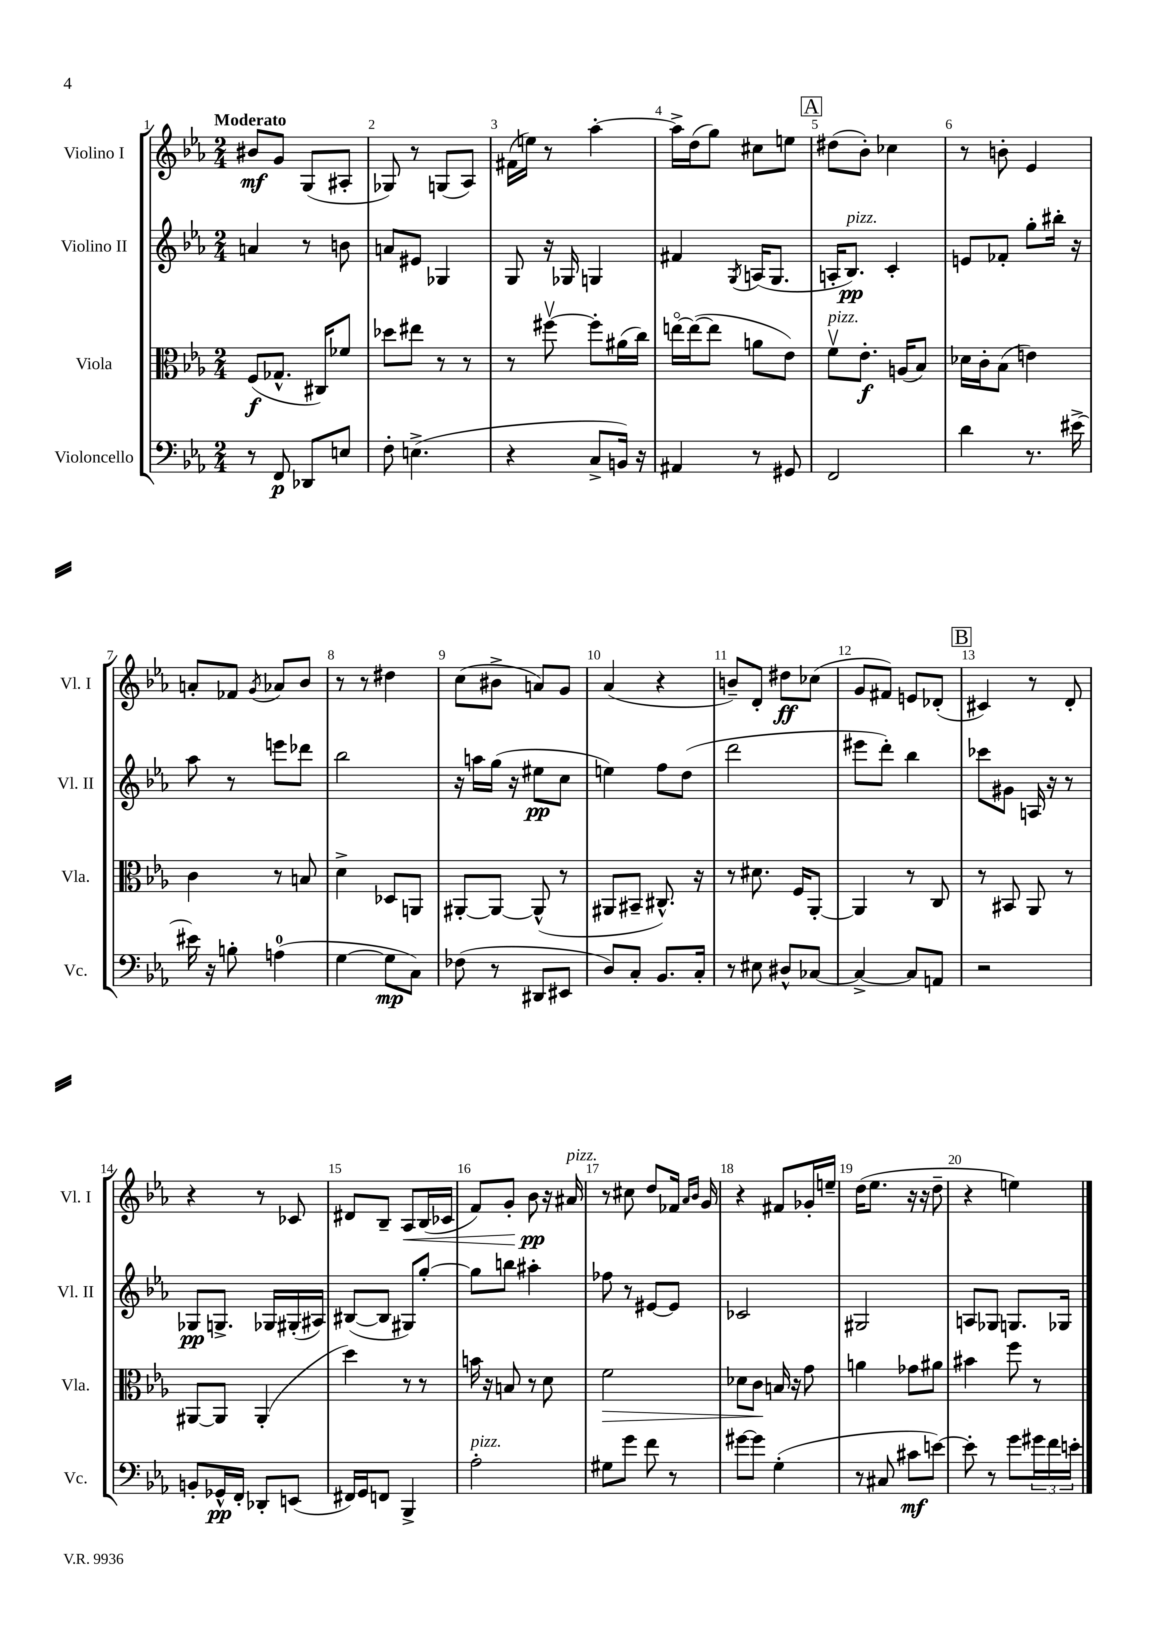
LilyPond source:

<<
\new StaffGroup <<
\new Staff = "s0" \with { instrumentName = "Violino I" shortInstrumentName = "Vl. I" } {
    \clef treble \key ees \major \numericTimeSignature \time 2/4 \tempo "Moderato"
    bis'8\mf g'8 g8( ais8-. |
    ges8) r8 g8( aes8) |
    fis'16( e''16) r8 aes''4~-. |
    aes''16-> d''16( g''8) cis''8 e''8 |
    \mark \markup { \box "A" } dis''8( bes'8-.) ces''4 |
    r8 b'8-. ees'4 |
    a'8-. fes'8 \acciaccatura { g'8 } aes'8 bes'8 |
    r8 r8 dis''4 |
    c''8( bis'8-> a'8) g'8 |
    aes'4( r4 |
    b'8--) d'8-. dis''8\ff ces''8( |
    g'8 fis'8) e'8 des'8-.( |
    \mark \markup { \box "B" } cis'4) r8 d'8-. |
    r4 r8 ces'8 |
    dis'8 bes8-- aes8\< bes16( ces'16 |
    f'8) g'8-. bes'8\pp\! r16 ais'16^\markup { \italic "pizz." } |
    r8 cis''8 d''8 fes'16 \grace { aes'16 bes'16 } g'16 |
    r4 fis'8 ges'16-. e''16-- |
    d''16( ees''8. r16 r16 d''8-- |
    r4 e''4) \bar "|." |
}
\new Staff = "s1" \with { instrumentName = "Violino II" shortInstrumentName = "Vl. II" } {
    \clef treble \key ees \major \numericTimeSignature \time 2/4
    a'4 r8 b'8 |
    a'8 eis'8 ges4 |
    g8 r16 ges16 g4 |
    fis'4 \acciaccatura { g8 } a16( g8. |
    \mark \markup { \box "A" } a16-. bes8.\pp^\markup { \italic "pizz." }) c'4-. |
    e'8 fes'8-. g''8-. bis''16-. r16 |
    aes''8 r8 e'''8 des'''8 |
    bes''2 |
    r16 a''16 g''16( r16 eis''8\pp c''8 |
    e''4) f''8 d''8( |
    d'''2 |
    eis'''8 d'''8-.) bes''4 |
    \mark \markup { \box "B" } ces'''8 gis'8 a16 r16 r8 |
    ges8\pp g8.-> ges16 gis16-.( ais16) |
    bis8~( bis8 gis8) g''8~-. |
    g''8 b''8 ais''4-. |
    fes''8 r8 eis'8~ eis'8 |
    ces'2 |
    gis2 |
    a8 ges8 g8. ges16 \bar "|." |
}
\new Staff = "s2" \with { instrumentName = "Viola" shortInstrumentName = "Vla." } {
    \clef alto \key ees \major \numericTimeSignature \time 2/4
    f8\f( ges8.-^ cis16) fes'8 |
    des''8 eis''8 r8 r8 |
    r8 fis''8~\upbow fis''8-. ais'16( c''16) |
    e''16~\flageolet e''16~( e''8 a'8 ees'8) |
    \mark \markup { \box "A" } f'8\upbow^\markup { \italic "pizz." } ees'8.-.\f a16( bes8) |
    des'16 c'16-. bes8( e'4) |
    c'4 r8 b8 |
    d'4-> des8 a,8 |
    ais,8~-. ais,8~ ais,8-^( r8 |
    ais,8 bis,8-- cis8.-^) r16 |
    r8 dis'8. f16 aes,8~-. |
    aes,4 r8 c8 |
    \mark \markup { \box "B" } r8 bis,8 aes,8 r8 |
    ais,8~ ais,8 ais,4-.( |
    d''4) r8 r8 |
    b'16 r16 b8 r8 d'8 |
    f'2\> |
    des'8 c'8\! b16 r16 g'8 |
    a'4 ges'8 ais'8 |
    bis'4 f''8 r8 \bar "|." |
}
\new Staff = "s3" \with { instrumentName = "Violoncello" shortInstrumentName = "Vc." } {
    \clef bass \key ees \major \numericTimeSignature \time 2/4
    r8 f,8\p des,8 e8 |
    f8-. e4.->( |
    r4 c8-> b,16) r16 |
    ais,4 r8 gis,8 |
    \mark \markup { \box "A" } f,2 |
    d'4 r8. eis'16~-> |
    eis'16 r16 b8-. a4-0( |
    g4~ g8\mp c8) |
    fes8( r8 dis,8 eis,8 |
    d8) c8-. bes,8. c16-. |
    r8 eis8 dis8-^ ces8~ |
    ces4~-> ces8 a,8 |
    \mark \markup { \box "B" } r2 |
    b,8-. ges,16-^\pp f,16-. des,8-. e,8( |
    fis,16) g,16 f,8 bes,,4-> |
    aes2-.^\markup { \italic "pizz." } |
    gis8 g'8 f'8 r8 |
    gis'8~ gis'8 g4-.( |
    r8 cis8 cis'8\mf e'8~) |
    e'8-. r8 g'8 \tuplet 3/2 { gis'16 f'16 e'16-. } \bar "|." |
}
>>
>>
\layout { \context { \Score \override BarNumber.break-visibility = ##(#f #t #t) barNumberVisibility = #all-bar-numbers-visible } }
